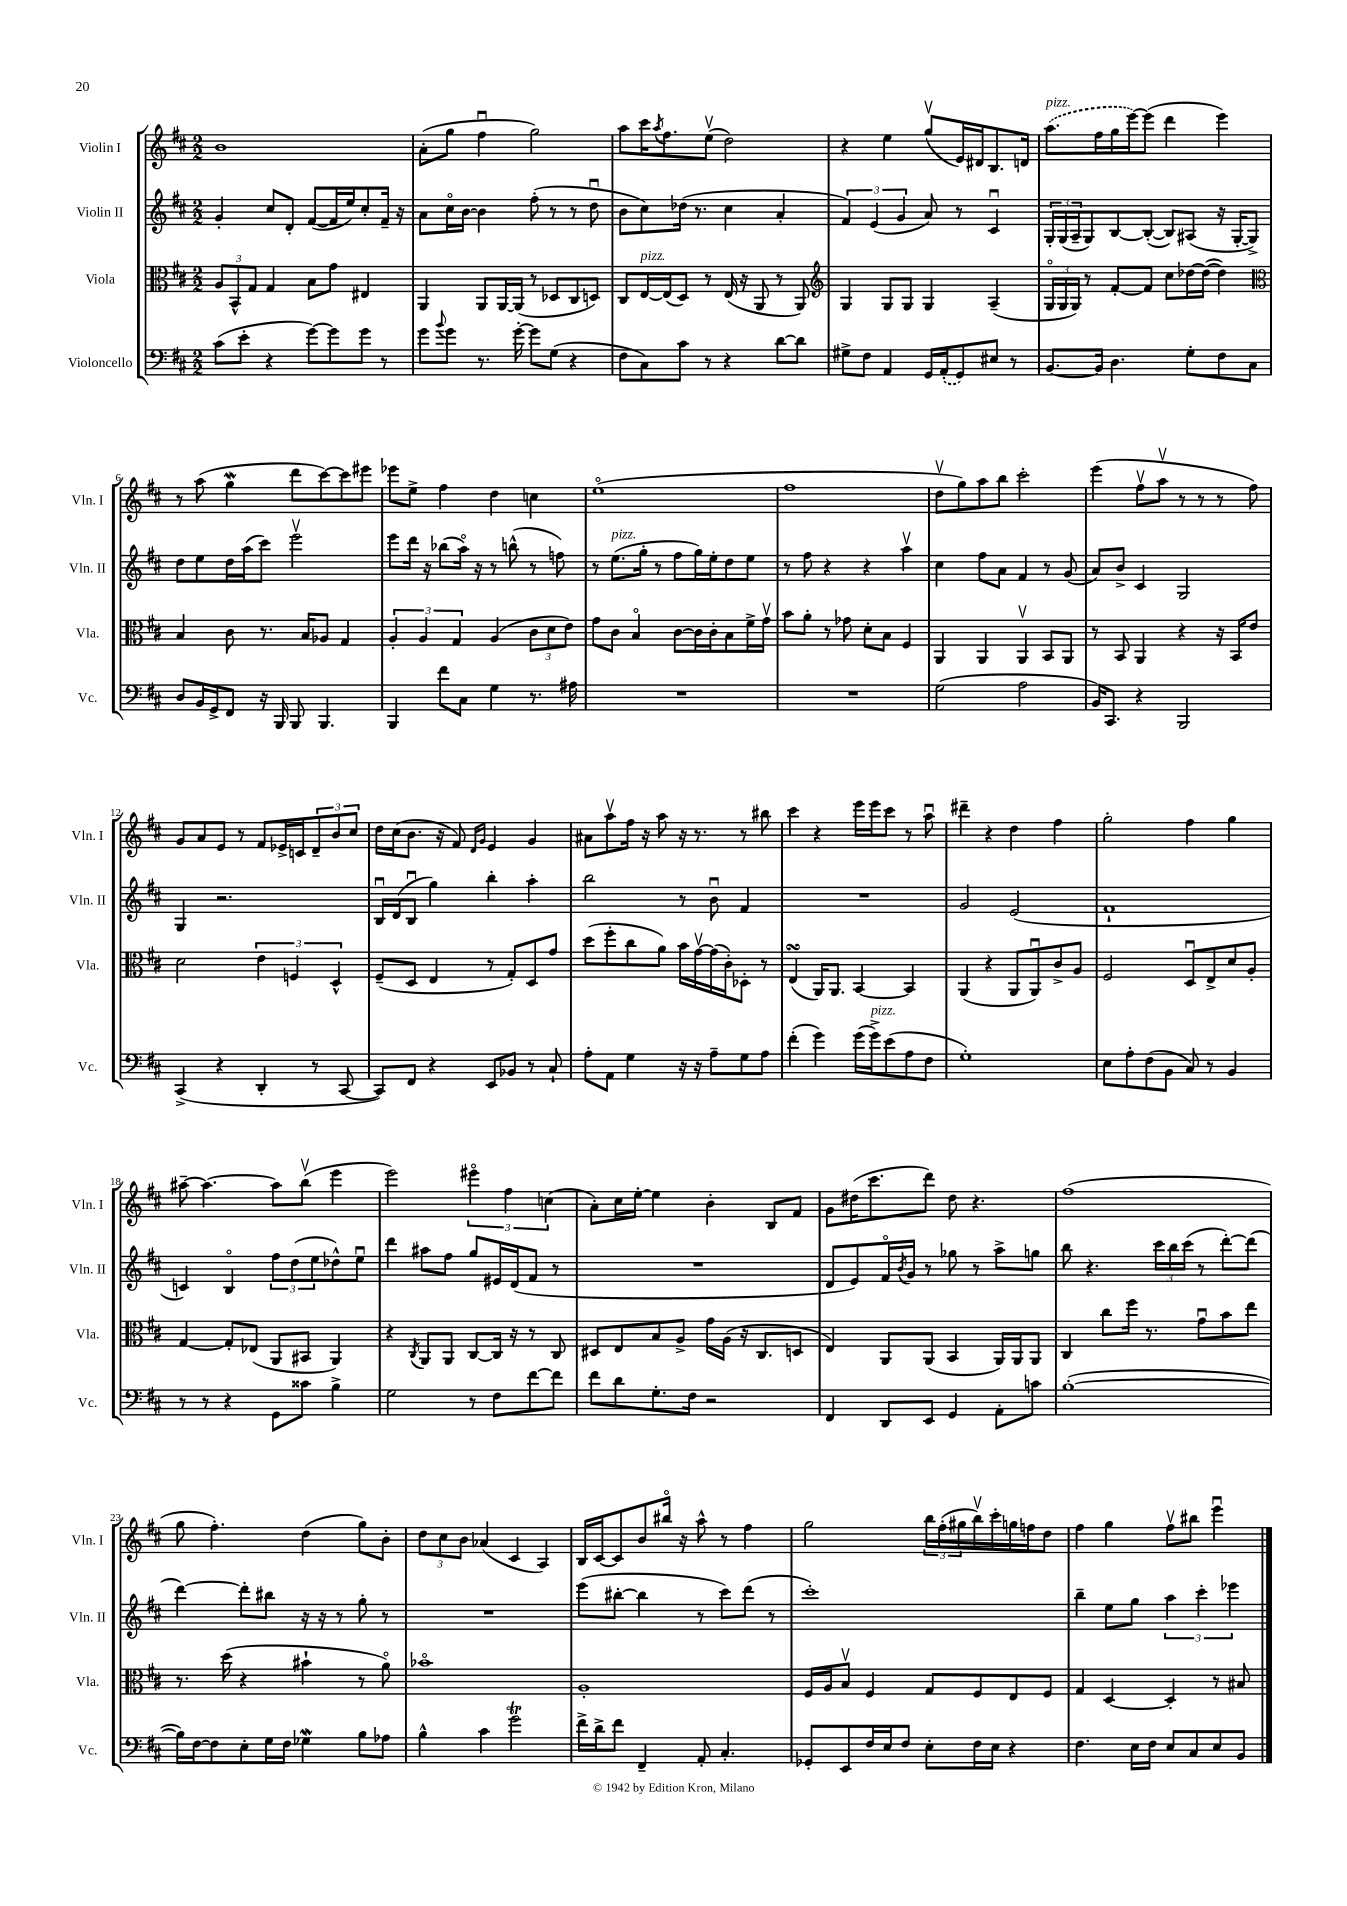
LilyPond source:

<<
\new StaffGroup <<
\new Staff = "s0" \with { instrumentName = "Violin I" shortInstrumentName = "Vln. I" } {
    \clef treble \key d \major \numericTimeSignature \time 2/2
    b'1 |
    a'8-.( g''8 fis''4\downbow g''2) |
    a''8 cis'''16 \acciaccatura { a''8 } fis''8. e''8\upbow( d''2) |
    r4 e''4 g''8\upbow( e'16) dis'16 b8. d'16 |
    \once \slurDashed a''8.^\markup { \italic "pizz." }( fis''16 g''16 e'''16~) e'''8( d'''4 e'''4) |
    r8 a''8( g''4\mordent d'''8 cis'''8~) cis'''8 eis'''8 |
    ees'''8 e''8-> fis''4 d''4 c''4 |
    e''1\flageolet( |
    fis''1 |
    d''8\upbow g''8) a''8 b''8 cis'''2-. |
    e'''4( fis''8\upbow a''8\upbow r8 r8 r8 fis''8) |
    g'8 a'8 e'8 r8 fis'8 ees'16-> c'16 \tuplet 3/2 { d'8-- b'8 cis''8 } |
    d''16 cis''16( b'8. r16 fis'8) \grace { d'16 g'16 } e'4 g'4 |
    ais'8 a''8\upbow fis''16 r16 a''8 r16 r8. r8 bis''8 |
    cis'''4 r4 e'''16 e'''16 cis'''8 r8 a''8\downbow |
    dis'''4-- r4 d''4 fis''4 |
    g''2-. fis''4 g''4 |
    ais''8~-- ais''4.~ ais''8 b''8\upbow( e'''4 |
    e'''2) \tuplet 3/2 { eis'''4\flageolet fis''4 c''4( } |
    a'8-.) cis''16 e''16~-. e''4 b'4-. b8 fis'8 |
    g'8 dis''16( cis'''8. d'''8) dis''8 r4. |
    fis''1( |
    g''8 fis''4.-.) d''4( g''8) b'8-. |
    \tuplet 3/2 { d''8 cis''8 b'8 } aes'4( cis'4 a4) |
    b16 cis'16~ cis'8 b'8 bis''16\flageolet r16 a''8-^ r8 fis''4 |
    g''2 \tuplet 3/2 { b''16 fis''16-.( gis''16 } b''16\upbow) cis'''16-. g''16 f''16 d''8 |
    fis''4 g''4 fis''8\upbow bis''8 e'''4\downbow \bar "|." |
}
\new Staff = "s1" \with { instrumentName = "Violin II" shortInstrumentName = "Vln. II" } {
    \clef treble \key d \major \numericTimeSignature \time 2/2
    g'4-. cis''8 d'8-. fis'8~( fis'16 e''16) cis''8-. fis'16-- r16 |
    a'8 cis''16\flageolet b'16~ b'4 fis''8-.( r8 r8 d''8\downbow |
    b'8 cis''8) des''16( r8. cis''4 a'4-. |
    \tuplet 3/2 { fis'4) e'4( g'4 } a'8) r8 cis'4\downbow |
    \tuplet 3/2 { g16-. g16( a16-- } g8) b8~ b8~-.( b8) ais8( r16 g16~-. g8->) |
    d''8 e''8 d''16 a''16( cis'''8) e'''2\upbow |
    e'''8 d'''16 r16 bes''8( a''16\flageolet) r16 r8 b''8-^( r8 f''8) |
    r8 e''8.^\markup { \italic "pizz." }( g''16-. r8 fis''8 g''16) e''16-. d''8 e''8 |
    r8 fis''8 r4 r4 a''4\upbow |
    cis''4 fis''8 a'8 fis'4 r8 g'8( |
    a'8) b'8-> cis'4 g2 |
    g4 r2. |
    b16\downbow d'16( b8\downbow g''4) b''4-. a''4-. |
    b''2 r8 b'8\downbow fis'4 |
    R1 |
    g'2 e'2( |
    fis'1-! |
    c'4) b4\flageolet \tuplet 3/2 { fis''8 d''8( e''8 } des''8-^) e''8\downbow |
    d'''4 ais''8 fis''8 g''8 eis'16 d'16( fis'8 r8 |
    R1 |
    d'8 e'8) fis'16\flageolet \acciaccatura { b'8 } g'16 r8 ges''8 r8 a''8-> g''8 |
    b''8 r4. \tuplet 3/2 { cis'''16 b''16 cis'''16( } r8 d'''8~-.) d'''8( |
    d'''4~) d'''8-. bis''8 r16 r16 r8 g''8-. r8 |
    R1 |
    e'''8( bis''8~-. bis''4 r8 cis'''8) d'''8( r8 |
    cis'''1-.) |
    b''4-- e''8 g''8 \tuplet 3/2 { a''4 cis'''4-. ees'''4 } \bar "|." |
}
\new Staff = "s2" \with { instrumentName = "Viola" shortInstrumentName = "Vla." } {
    \clef alto \key d \major \numericTimeSignature \time 2/2
    \tuplet 3/2 { a8 b,8-^ g8 } g4 b8 g'8 eis4 |
    a,4 a,8 a,16~ a,16( r8 des8 cis8 d8) |
    cis8 e16~^\markup { \italic "pizz." } e16( d8) r8 e16( r16 a,8 r8 a,8) |
    \clef treble g4 g8 g8 g4 a4--( |
    \tuplet 3/2 { g16\flageolet g16 g16) } r8 fis'8~-. fis'8 cis''8 des''16~ des''16~( des''4) |
    \clef alto b4 cis'8 r8. b16 aes8 g4 |
    \tuplet 3/2 { a4-. a4 g4 } a4( \tuplet 3/2 { cis'8 d'8 e'8) } |
    g'8 cis'8 b4\flageolet cis'8~ cis'16 cis'16-. b8 fis'16-> g'16\upbow |
    b'8 a'8-. r8 ges'8 d'8-. b8 fis4 |
    a,4 a,4 a,4\upbow b,8 a,8 |
    r8 b,8 a,4 r4 r16 b,16 e'8 |
    d'2 \tuplet 3/2 { e'4 f4 d4-^ } |
    fis8--( d8 e4 r8 g8-.) d8 g'8 |
    d''8( fis''8-. cis''8 a'8) b'16 g'16~\upbow g'16( cis'16-.) des8-. r8 |
    e4\turn( a,16) a,8. b,4~ b,4 |
    a,4( r4 a,8 a,8\downbow) cis'8-> a8 |
    fis2 d8\downbow e8-> d'8 a8-. |
    g4~ g8-. ees8( a,8 bis,8 a,4) |
    r4 \acciaccatura { cis8 } a,8 a,8 cis8~ cis16 r16 r8 cis8 |
    dis8 e8 b8 a8-> g'16 a16( r16 cis8. d8 |
    e4) a,8 a,8( b,4 a,16) a,16 a,8 |
    cis4 cis''8 fis''16 r8. g'8\downbow b'8 e''8 |
    r8. d''16( r4 bis'4-! r8 a'8\flageolet) |
    bes'1\flageolet |
    a1-. |
    fis16 a16 b8\upbow fis4 g8 fis8 e8 fis8 |
    g4 d4~ d4-. r8 bis8 \bar "|." |
}
\new Staff = "s3" \with { instrumentName = "Violoncello" shortInstrumentName = "Vc." } {
    \clef bass \key d \major \numericTimeSignature \time 2/2
    cis'8( e'8-. r4 g'8~) g'8 g'8 r8 |
    g'8 \appoggiatura { b'8 } g'8 r8. g'16~-. g'8 g8( r4 |
    fis8 cis8) cis'8 r8 r4 d'8~ d'8 |
    gis8-> fis8 a,4 g,16 \once \slurDashed a,16-.( g,8) eis8 r8 |
    b,8.~ b,16 d4. g8-. fis8 cis8 |
    d8 b,16 g,16-> fis,8 r16 b,,16 b,,8 b,,4. |
    b,,4 fis'8 cis8 g4 r8. ais16 |
    R1 |
    R1 |
    g2( a2 |
    b,16) cis,8. r4 b,,2 |
    cis,4->( r4 d,4-. r8 cis,8~ |
    cis,8) fis,8 r4 e,8 bes,8 r8 cis8-! |
    a8-. a,8 g4 r16 r16 a8-- g8 a8 |
    fis'4-.( g'4) g'16( g'16->^\markup { \italic "pizz." }) e'8( a8 fis8 |
    g1-.) |
    e8 a8-. fis8( b,8 cis8) r8 b,4 |
    r8 r8 r4 g,8 cisis'8 b4-> |
    g2 r8 fis8 fis'8~ fis'8 |
    fis'8 d'8 g8.-. fis16 r2 |
    fis,4 d,8 e,8 g,4 a,8-. c'8 |
    b1~-.( |
    b16) fis16~ fis8 e8-. g16 fis16 ges4\mordent b8 aes8 |
    b4-^ cis'4 g'2\trill |
    fis'16-> d'16-> fis'8 fis,4-- a,8-. cis4.-. |
    ges,8-. e,8 fis16 e16 fis8 e8-. fis16 e16 r4 |
    fis4. e16 fis16 e8 cis8 e8 b,8 \bar "|." |
}
>>
>>
